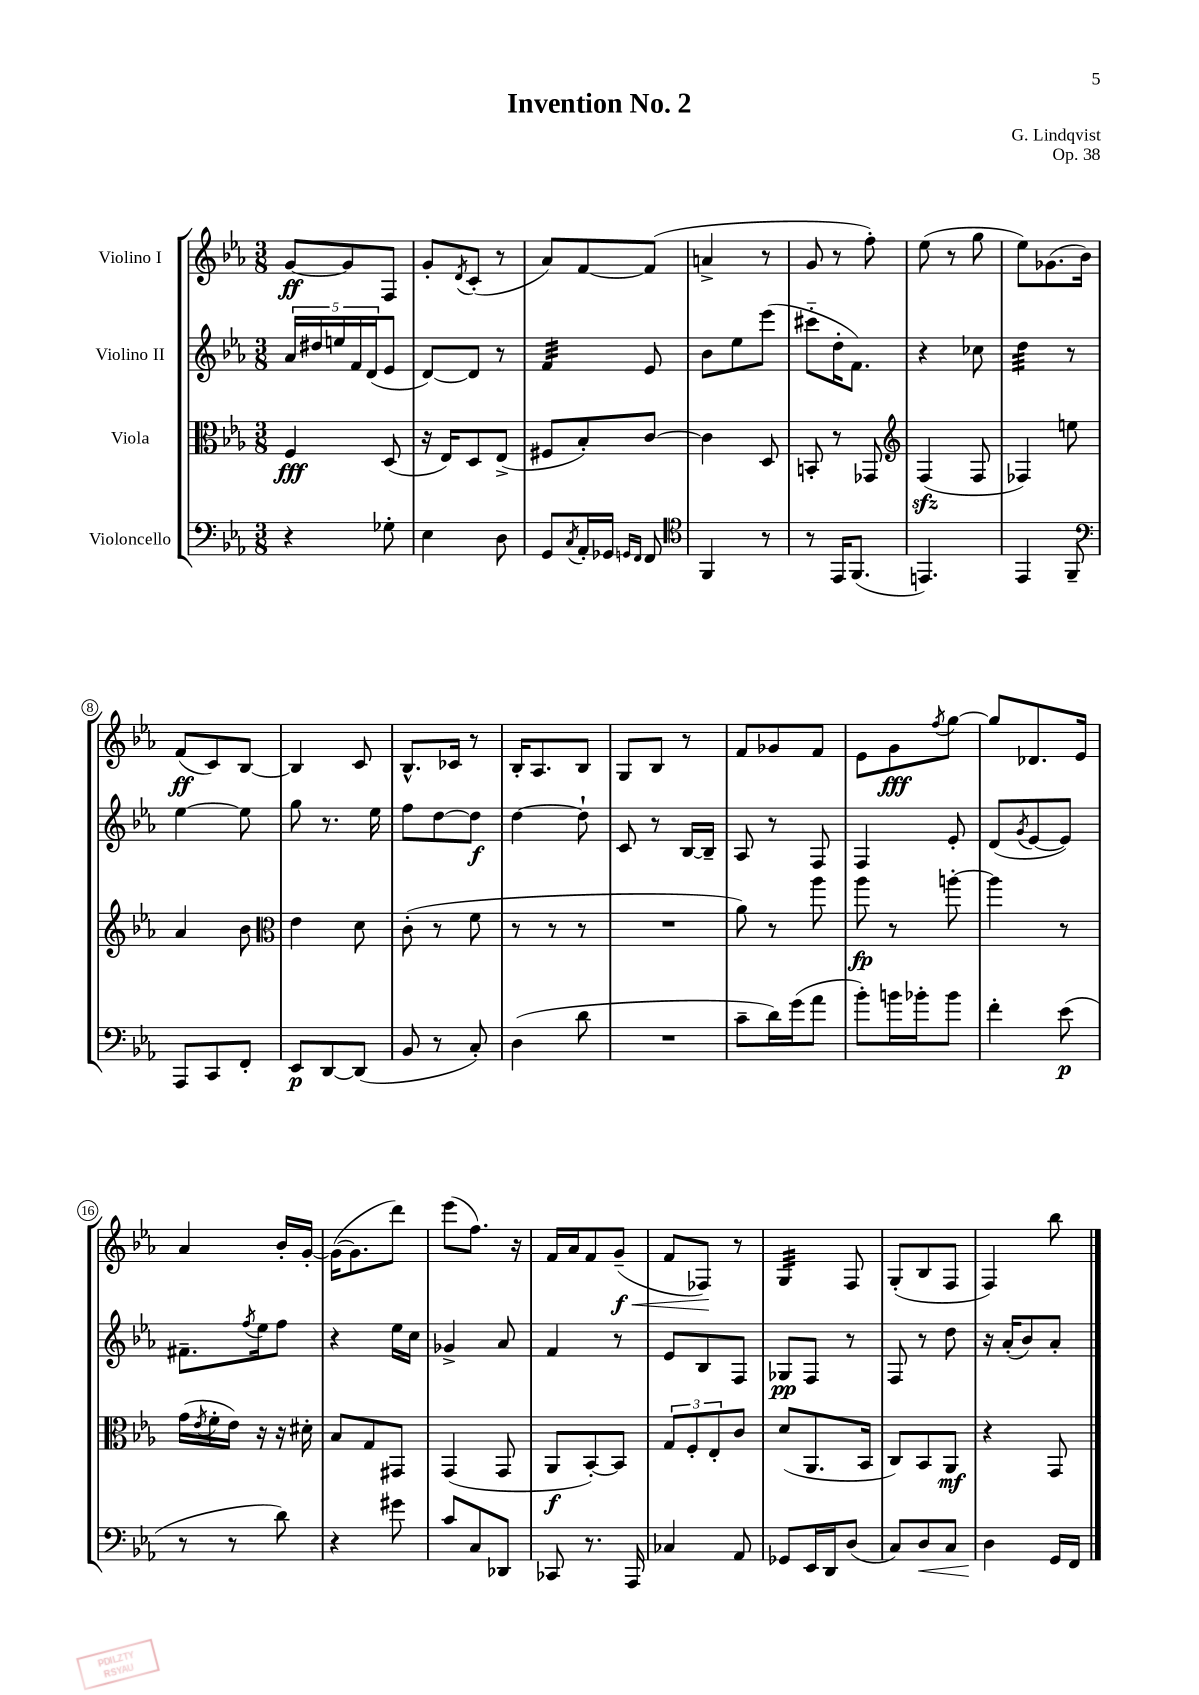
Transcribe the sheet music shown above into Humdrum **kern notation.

**kern	**kern	**kern	**kern
*staff4	*staff3	*staff2	*staff1
*clefF4	*clefC3	*clefG2	*clefG2
*k[b-e-a-]	*k[b-e-a-]	*k[b-e-a-]	*k[b-e-a-]
*M3/8	*M3/8	*M3/8	*M3/8
4r	4F/	20a-/LL	[8g/L
.	.	20dd#/	.
.	.	20ee/	.
.	.	.	8g/]
.	.	20f/	.
.	.	(20d/J	.
8G-'\	(8D/	8e-/J	8F/J
=	=	=	=
4E-\	16r	[8d/L)	8g'/L
.	16E-/LK)	.	.
.	.	.	8qd/
.	8D/	8d/]J	(8c'/J
8D\	(8E-^/J	8r	8r
=	=	=	=
8GG/L	8F#/L	4f/	8a-/L)
8qC/	.	.	.
16AA-'/L	8B-'/)	.	[8f/
16GG-/JJ	.	.	.
16qqGG/LL	.	.	.
16qqFF/JJ	.	.	.
8FF/	[8c/J	8e-/	(8f/]J
=	=	=	=
*clefC4	*	*	*
4FF/	4c\]	8b-\L	4a^/
.	.	8ee-\	.
8r	8D/	(8eee-\J	8r
=	=	=	=
8r	8BB'/	8ccc#'~\L	8g/
16EE-/LK	8r	16dd'\K	8r
(8.FF/J	.	8.f\J)	.
.	8GG-/	.	8ff'\)
=	=	=	=
*	*clefG2	*	*
4.EE/)	(4F/	4r	(8ee-\
.	.	.	8r
.	8F/	8cc-\	8gg\
=	=	=	=
4EE-/	4F-/)	4dd\	8ee-\L)
.	.	.	(8.g-\
8FF~/	8ee\	8r	.
.	.	.	16b-\Jk)
=	=	=	=
*clefF4	*	*	*
8AAA-/L	4a-/	[4ee-\	(8f/L
8CC/	.	.	8c/)
8FF'/J	8b-\	8ee-\]	[8B-/J
=	=	=	=
*	*clefC3	*	*
8EE-/L	4e-\	8gg\	4B-/]
[8DD/	.	8.r	.
(8DD/]J	8d\	.	8c/
.	.	16ee-\	.
=	=	=	=
8BB-/	(8c'\	8ff\L	8.B-^^/L
8r	8r	[8dd\	.
.	.	.	16c-/Jk
8C'/)	8f\	8dd\]J	8r
=	=	=	=
(4D\	8r	[4dd\	16B-'/LK
.	.	.	8.A-/
.	8r	.	.
8d\	8r	8dd`\]	8B-/J
=	=	=	=
4.r	4.r	8c/	8G/L
.	.	8r	8B-/J
.	.	[16B-/LL	8r
.	.	16B-~/]JJ	.
=	=	=	=
8c~\L	8a-\)	8A-/	8f/L
16d\L)	8r	8r	8g-/
(16g\J	.	.	.
8a-\J	8aa-\	8F/	8f/J
=	=	=	=
8b-'\L)	8aa-\	4F/	8e-\L
16b\L	8r	.	8g\
16b-'\J	.	.	.
.	.	.	8qff/
8b-\J	[8aa'\	8e-'/	[8gg\J
=	=	=	=
4f'\	4aa\]	(8d/L	8gg/]L
.	.	8qg/	.
.	.	[8e-/	8.d-/
(8e-\	8r	8e-/]J)	.
.	.	.	16e-/Jk
=	=	=	=
8r	(16g\LL	8.f#~\L	4a-/
.	8qe-/	.	.
.	16f'\	.	.
8r	16e-\JJ)	.	.
.	.	8qff/	.
.	16r	16ee-\k	.
8d\)	16r	8ff\J	16b-'/LL
.	16d#'\	.	[16g'/JJ
=	=	=	=
4r	8B-/L	4r	(16g\_LK
.	.	.	8.g\]
.	8G/	.	.
8g#\	8GG#/J	16ee-\LL	8ddd\J)
.	.	16cc\JJ	.
=	=	=	=
8c/L	(4GG/	4g-^/	(8eee-\L
8C/	.	.	8.ff\J)
8DD-/J	8GG/	8a-/	.
.	.	.	16r
=	=	=	=
8CC-/	8AA-/L	4f/	16f/LL
.	.	.	16a-/J
8.r	[8BB-'/)	.	8f/
.	8BB-/]J	8r	(8g~/J
16AAA-/	.	.	.
=	=	=	=
4C-/	12G/L	8e-/L	8f/L
.	12F'/	.	.
.	.	8B-/	8F-/J)
.	12E-'/	.	.
8AA-/	8c/J	8F/J	8r
=	=	=	=
8GG-/L	(8d/L	8G-/L	4G/
16EE-/L	8.AA-/	8F/J	.
16DD/J	.	.	.
(8D/J	.	8r	8F/
.	16BB-/Jk	.	.
=	=	=	=
8C/L)	8C/L)	8F/	(8G'/L
8D/	8BB-/	8r	8B-/
8C/J	8AA-/J	8dd\	8F/J
=	=	=	=
4D\	4r	16r	4F/)
.	.	(16a-'/LK	.
.	.	8b-/)	.
16GG/LL	8GG/	8a-'/J	8bb-\
16FF/JJ	.	.	.
==	==	==	==
*-	*-	*-	*-
